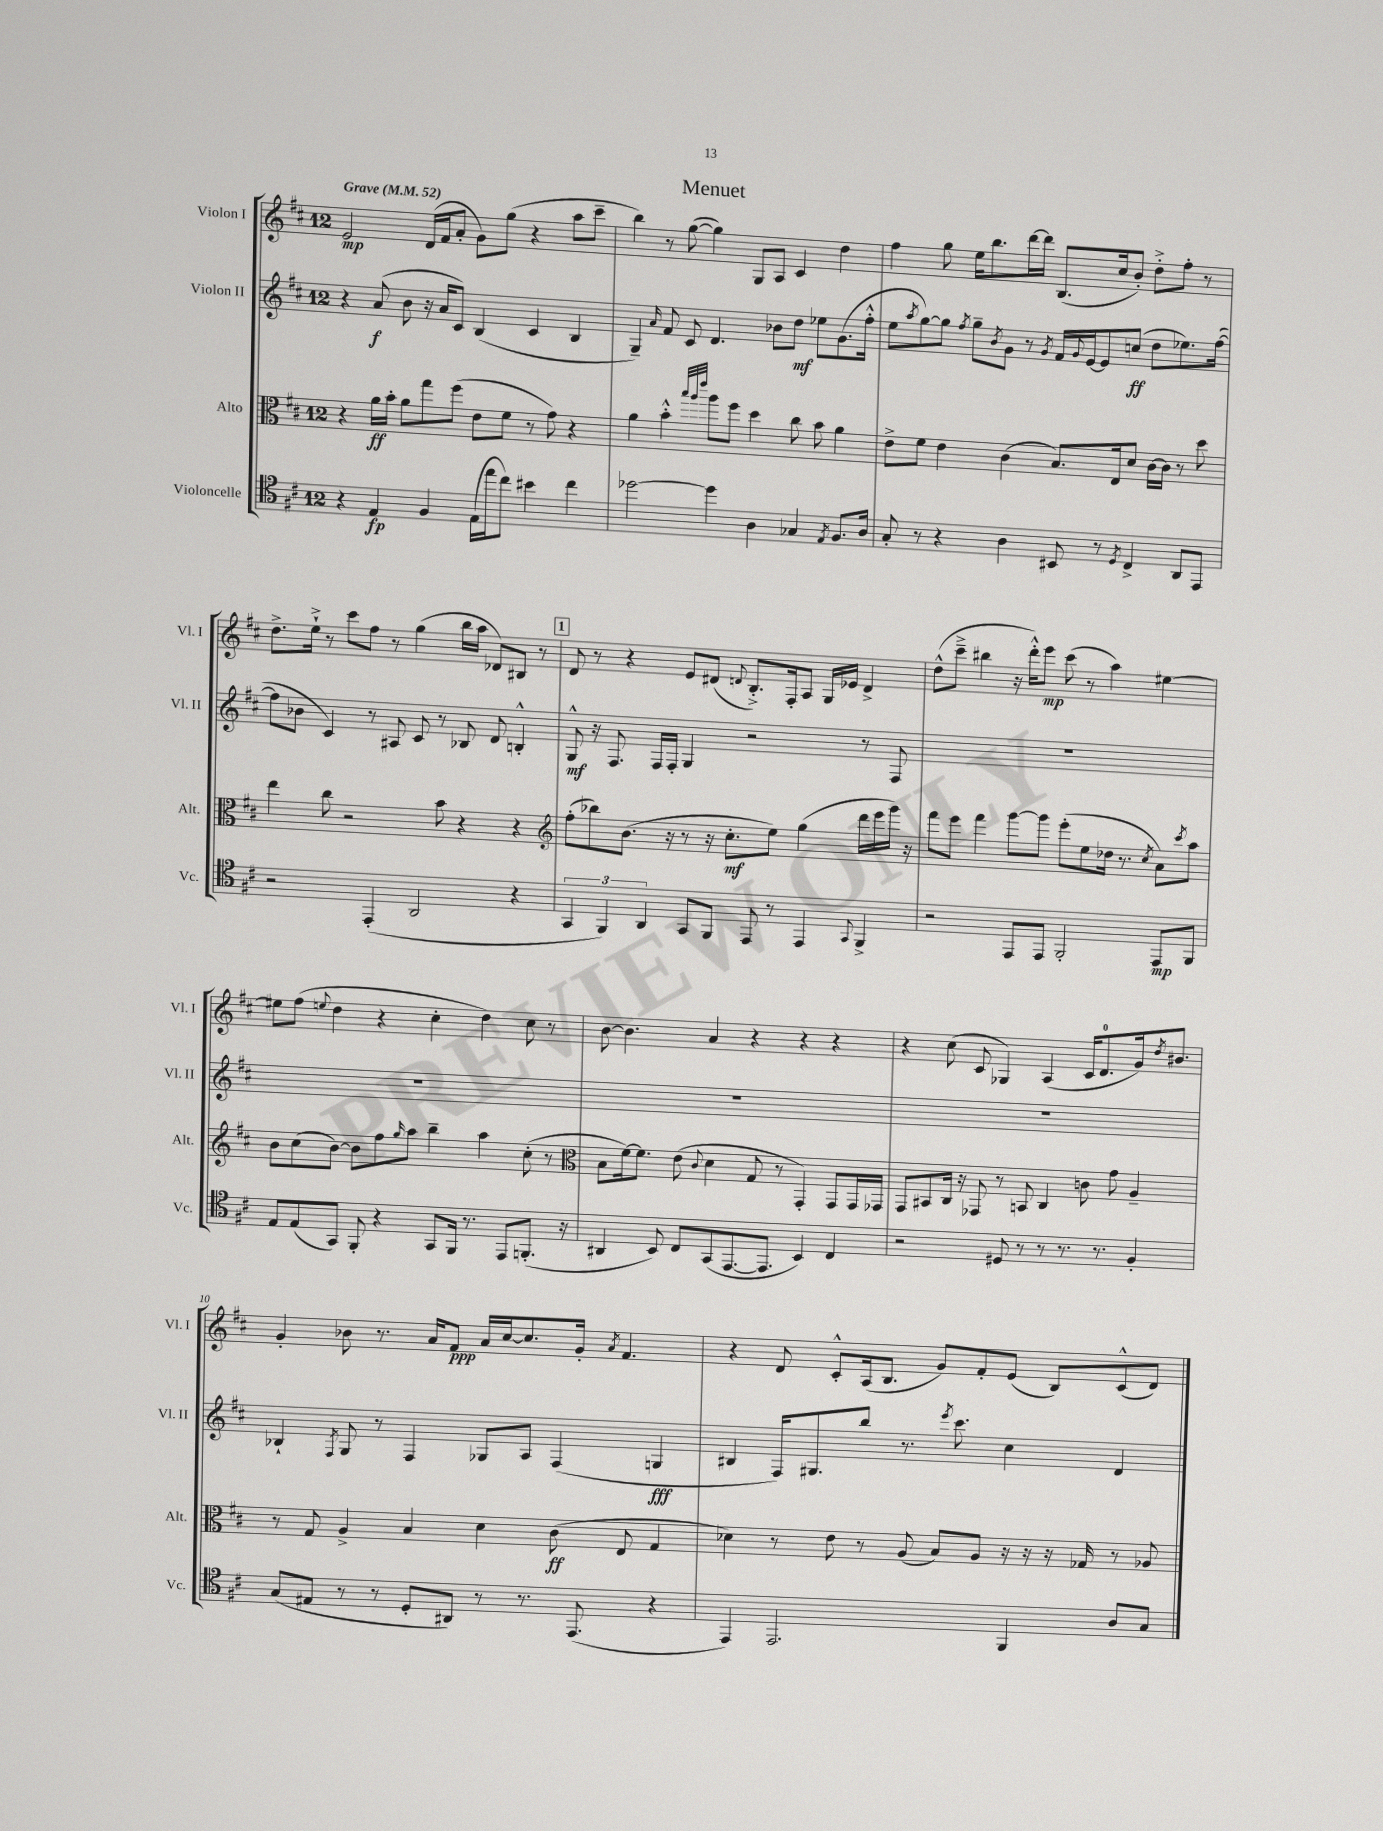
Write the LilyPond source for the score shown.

\header { title = "Menuet" }
<<
\new StaffGroup <<
\new Staff = "s0" \with { instrumentName = "Violon I" shortInstrumentName = "Vl. I" } {
    \clef treble \key d \major \once \override Staff.TimeSignature.style = #'single-digit \time 12/8 \tempo "Grave" 4 = 52
    e'2\mp d'16( fis'16 a'8-. g'8) g''8( r4 a''8 cis'''8-- |
    b''4) r8 g''8~( g''4) g8 a8 cis'4 d''4 |
    fis''4 g''8 e''16 b''8. d'''16~ d'''16 b8.( cis''16 b'8-.) d''8-.-> fis''8-. r8 |
    d''8.-> e''16-!-> r8 cis'''8 fis''8 r8 g''4( b''16 a''16 des'8) bis8 r8 |
    \mark \markup { \box "1" } d'8 r8 r4 e'8 dis'8( \appoggiatura { d'8 } b8.-.->) fis16-. a8 g16 ees'16 d'4-> |
    d''8-^( cis'''8---> bis''4 r16 d'''16-.-^) e'''8\mp cis'''8( r8 a''4) eis''4~ |
    eis''8 fis''8( \appoggiatura { e''8 } d''4 r4 cis''4-. d''4) cis''8 r8 |
    b'8~ b'4. a'4 r4 r4 r4 |
    r4 cis''8( cis'8 ges4) a4( cis'16 d'8.-0 g'16) \acciaccatura { d''8 } bis'8. |
    g'4-. bes'8 r8. a'16 fis'8\ppp a'16 cis''16~ cis''8. g'16-. \acciaccatura { a'8 } fis'4. |
    r4 d'8 cis'8-.-^ a16( b8. g'8) fis'8-. e'8( b8) cis'8-^( d'8) \bar "|." |
}
\new Staff = "s1" \with { instrumentName = "Violon II" shortInstrumentName = "Vl. II" } {
    \clef treble \key d \major \once \override Staff.TimeSignature.style = #'single-digit \time 12/8
    r4 a'8\f( b'8 r16 a'16 cis'8) b4( cis'4 b4 |
    g4--) \grace { a'16 } fis'8 cis'8 d'4. bes'8 d''8\mf ees''8 g'8.( fis''16-.-^ |
    e''8 \acciaccatura { a''8 } g''8~) g''8 \acciaccatura { fis''8 } g''8-- \acciaccatura { b'8 } g'8 r8 \acciaccatura { g'8 } fis'16 \appoggiatura { g'8 } e'16~ e'8 c''8\ff( d''8 ees''8.) fis''16~( |
    fis''8 bes'8 cis'4) r8 ais8 cis'8 r8 bes8 d'8 b4-.-^ |
    \mark \markup { \box "1" } g8-^\mf r16 fis8. fis16 fis16-. g4 r2 r8 fis8 |
    R1. |
    R1. |
    R1. |
    R1. |
    bes4-! \acciaccatura { fis8 } g8 r8 fis4 ges8 a8 fis4( g4\fff |
    bis4 fis16) gis8. b''8 r8. \acciaccatura { e'''8 } cis'''8. cis''4 d'4 \bar "|." |
}
\new Staff = "s2" \with { instrumentName = "Alto" shortInstrumentName = "Alt." } {
    \clef alto \key d \major \once \override Staff.TimeSignature.style = #'single-digit \time 12/8
    r4 a'16\ff b'16-. a'8 g''8 fis''8( e'8 fis'8 r8 g'8) r4 |
    a'4 b'4-.-^ \grace { b''32 a''32 e'''32 } a''8 fis''8 d''4 cis''8 b'8 a'4 |
    e'8-> fis'8 e'4 cis'4( b8.) e16 d'8 cis'16~ cis'16 r8 d''8 |
    e''4 cis''8 r2 b'8 r4 r4 |
    \mark \markup { \box "1" } \clef treble fis''8-.( bes''8) b'8.( r16 r8 r16 cis''8.-.\mf e''8) g''4( d'''16 e'''16 g'''16) r16 |
    fis'''8 e'''8 fis'''4 g'''8~ g'''8 e'''8-.( e''8 des''16 r8. \acciaccatura { cis''8 } a'8) \acciaccatura { cis'''8 } a''8 |
    b'8 cis''8( b'8~) b'8 fis''8 \grace { g''16 } a''8 b''4-- a''4 cis''8-.( r8 |
    \clef alto b8 fis'16~) fis'8. e'8( \appoggiatura { cis'8 } d'4 g8 r8 g,4-.) g,8 g,16 ges,16 |
    g,8 bis,8 cis16 r16 ges,8 r8 b,8 cis4 c'8 g'8 a4-- |
    r8 g8 a4-> b4 d'4 cis'8\ff( e8 g4 |
    des'4) r8 e'8 r8 a8( b8) a8 r16 r16 r16 ges16 r8 aes8 \bar "|." |
}
\new Staff = "s3" \with { instrumentName = "Violoncelle" shortInstrumentName = "Vc." } {
    \clef tenor \key d \major \once \override Staff.TimeSignature.style = #'single-digit \time 12/8
    r4 e4\fp fis4 e16( e''16 cis''8) bis'4 cis''4 |
    des''2~ des''4 a4 ges4 \acciaccatura { e8 } fis8. a16 |
    g8-. r8 r4 a4 bis,8 r8 \acciaccatura { d8 } cis4-> a,8 e,8 |
    r2 e,4-.( a,2 r4 |
    \mark \markup { \box "1" } \tuplet 3/2 { g,4 fis,4) a,4 } g,8 fis,8 e,8 r8 e,4 \appoggiatura { g,8 } fis,4-> |
    r2 e,8 e,8 fis,2-. e,8\mp fis,8 |
    e8 e8( g,8) fis,8-. r4 g,8 fis,16 r8. e,8 f,8.-.( r16 |
    ais,4 b,8) cis8 g,8( e,8.~ e,8. b,4) cis4 |
    r2 dis8 r8 r8 r8. r8. fis4-. |
    g8( eis8 r8 r8 d8-. ais,8) r8 r8. e,8.( r4 |
    e,4) e,2. fis,4 a8 g8 \bar "|." |
}
>>
>>
\layout { \context { \Score \override BarNumber.break-visibility = ##(#f #t #t) barNumberVisibility = #(every-nth-bar-number-visible 5) } }
